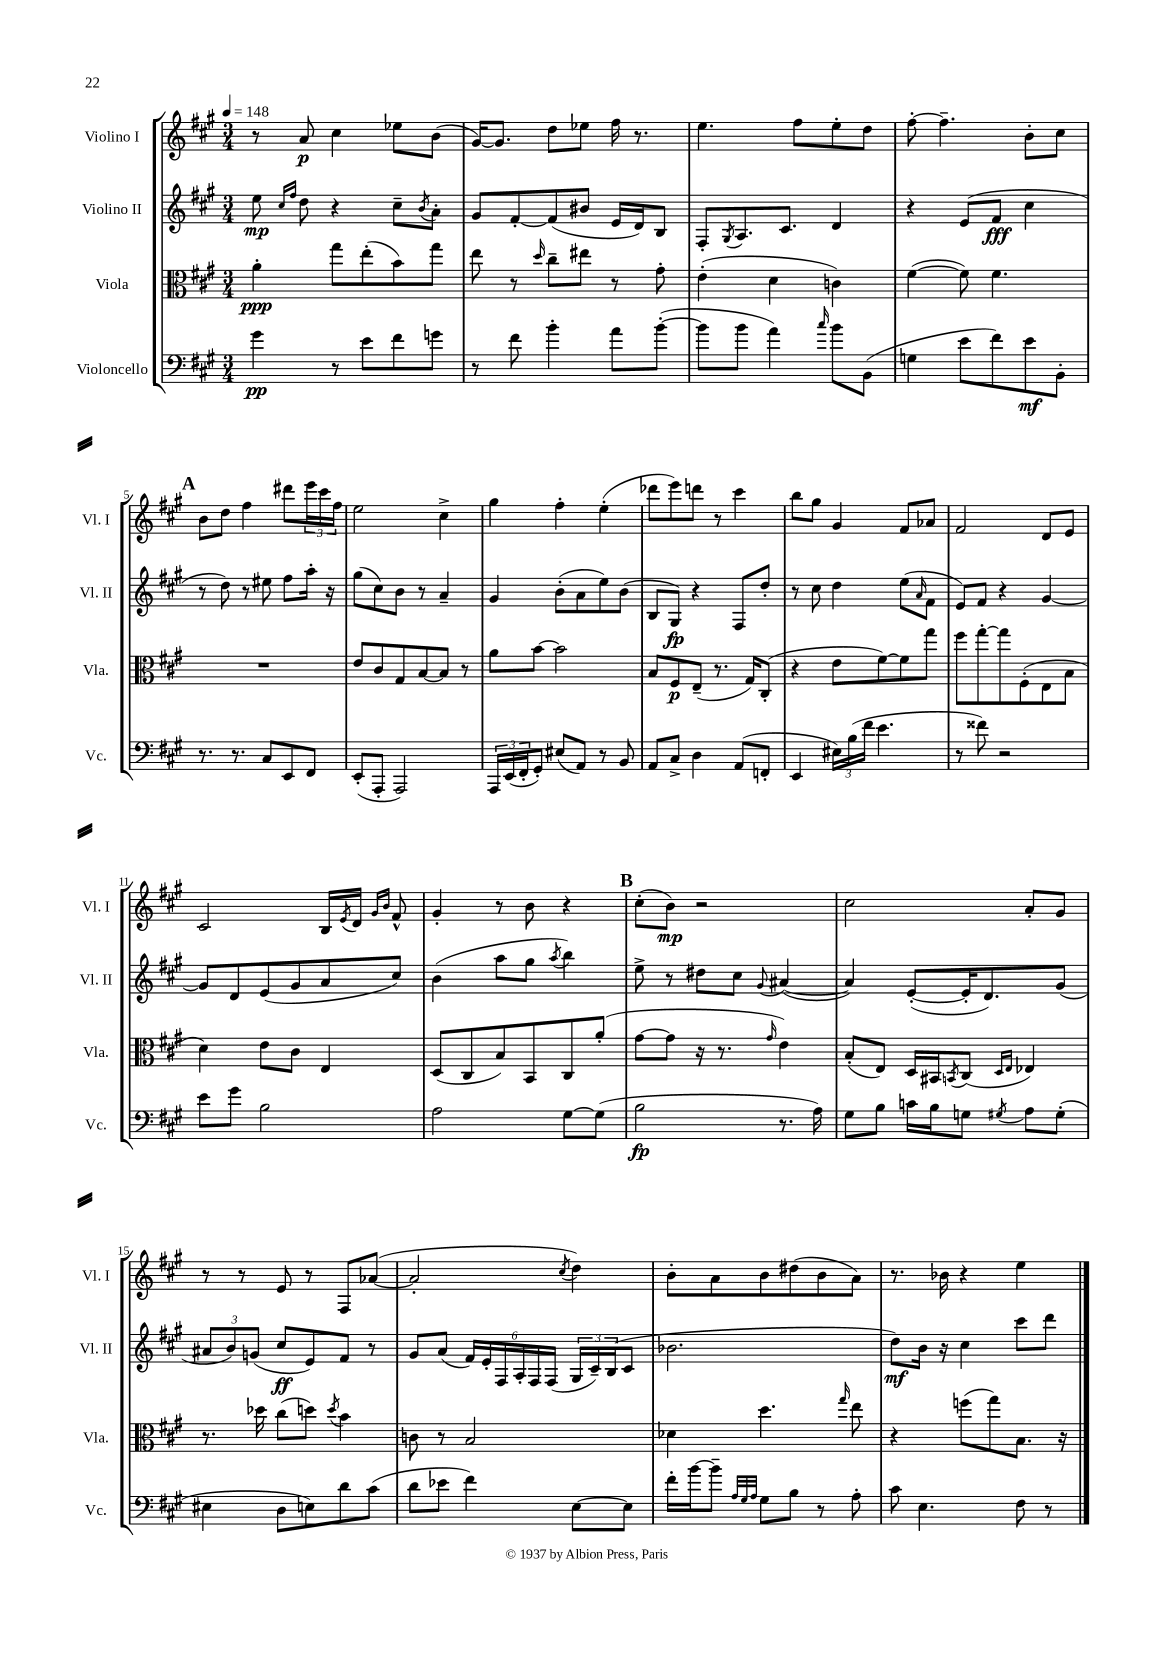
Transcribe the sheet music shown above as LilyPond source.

<<
\new StaffGroup <<
\new Staff = "s0" \with { instrumentName = "Violino I" shortInstrumentName = "Vl. I" } {
    \clef treble \key a \major \numericTimeSignature \time 3/4 \tempo 4 = 148
    r8 a'8\p cis''4 ees''8 b'8( |
    gis'16~) gis'8. d''8 ees''8 fis''16 r8. |
    e''4. fis''8 e''8-. d''8 |
    fis''8~-. fis''4.-- b'8-. cis''8 |
    \mark \markup { \bold "A" } b'8 d''8 fis''4 dis'''8 \tuplet 3/2 { e'''16 cis'''16 fis''16 } |
    e''2 cis''4-> |
    gis''4 fis''4-. e''4-.( |
    des'''8 e'''8) d'''8 r8 cis'''4 |
    b''8 gis''8 gis'4 fis'8 aes'8 |
    fis'2 d'8 e'8 |
    cis'2 b16 \acciaccatura { e'8 } d'16 \grace { gis'16 b'16 } fis'8-^ |
    gis'4-. r8 b'8 r4 |
    \mark \markup { \bold "B" } cis''8-.( b'8\mp) r2 |
    cis''2 a'8-. gis'8 |
    r8 r8 e'8 r8 fis8 aes'8~( |
    aes'2-. \acciaccatura { cis''8 } d''4) |
    b'8-. a'8 b'8 dis''8( b'8 a'8) |
    r8. bes'16 r4 e''4 \bar "|." |
}
\new Staff = "s1" \with { instrumentName = "Violino II" shortInstrumentName = "Vl. II" } {
    \clef treble \key a \major \numericTimeSignature \time 3/4
    e''8\mp \grace { cis''16 fis''16 } d''8 r4 cis''8-- \acciaccatura { b'8 } a'8-. |
    gis'8 fis'8~-. fis'8( bis'8 e'16 d'16) b8 |
    fis8-. \acciaccatura { gis8 } a8. cis'8. d'4 |
    r4 e'8( fis'8\fff cis''4 |
    \mark \markup { \bold "A" } r8 d''8) r8 eis''8 fis''8 a''16-. r16 |
    gis''8( cis''8) b'8 r8 a'4-- |
    gis'4 b'8-.( a'8 e''8) b'8( |
    b8 gis8\fp) r4 fis8 d''8-. |
    r8 cis''8 d''4 e''8( \grace { a'16 } fis'8 |
    e'8) fis'8 r4 gis'4~ |
    gis'8 d'8 e'8( gis'8 a'8 cis''8) |
    b'4( a''8 gis''8 \acciaccatura { a''8 } b''4) |
    \mark \markup { \bold "B" } e''8-> r8 dis''8 cis''8 \appoggiatura { gis'8 } ais'4~( |
    ais'4) e'8~-.( e'16-. d'8.) gis'8( |
    \tuplet 3/2 { ais'8 b'8) g'8( } cis''8\ff e'8) fis'8 r8 |
    gis'8 a'8( \tuplet 6/4 { fis'16) e'16-. fis16 a16-. fis16 fis16( } \tuplet 3/2 { gis16 cis'16--) b16( } cis'8 |
    bes'2. |
    d''8\mf) b'16 r16 cis''4 cis'''8 d'''8 \bar "|." |
}
\new Staff = "s2" \with { instrumentName = "Viola" shortInstrumentName = "Vla." } {
    \clef alto \key a \major \numericTimeSignature \time 3/4
    a'4-.\ppp gis''8 e''8-.( b'8) gis''8 |
    e''8 r8 \grace { d''16 } cis''8-- eis''8 r8 gis'8-. |
    e'4-.( d'4 c'4) |
    fis'4~( fis'8) fis'4. |
    \mark \markup { \bold "A" } R2. |
    e'8 cis'8 gis8 b8~ b8 r8 |
    a'8 b'8~ b'2 |
    b8 fis8\p e8--( r8. gis16) cis8-.( |
    r4 e'8 fis'8~) fis'8 gis''8 |
    fis''8 gis''8~-. gis''8 fis8-.( e8 b8 |
    d'4) e'8 cis'8 e4 |
    d8( cis8 b8) b,8 cis8 a'8-.( |
    \mark \markup { \bold "B" } gis'8~ gis'8 r16 r8. \grace { gis'16 } e'4) |
    b8-.( e8) d16 bis,16 \acciaccatura { b,8 } cis8( \grace { d16 e16 } ees4) |
    r8. des''16 cis''8( d''8) \acciaccatura { d''8 } b'4 |
    c'8 r8 b2 |
    des'4 d''4. \grace { gis''16 } e''8 |
    r4 f''8( gis''8) b8. r16 \bar "|." |
}
\new Staff = "s3" \with { instrumentName = "Violoncello" shortInstrumentName = "Vc." } {
    \clef bass \key a \major \numericTimeSignature \time 3/4
    gis'4\pp r8 e'8 fis'8 g'8 |
    r8 fis'8 b'4-. a'8 b'8~-.( |
    b'8 b'8 a'4) \grace { cis''16 } b'8 b,8( |
    g4 e'8 fis'8) e'8\mf b,8-. |
    \mark \markup { \bold "A" } r8. r8. cis8 e,8 fis,8 |
    e,8-.( a,,8-. a,,2) |
    \tuplet 3/2 { a,,16 e,16( fis,16-. } gis,8-.) eis8( a,8) r8 b,8 |
    a,8 cis8-> d4 a,8( f,8-. |
    e,4 \tuplet 3/2 { eis16) b16( fis'16 } e'4. |
    r8 fisis'8) r2 |
    e'8 gis'8 b2 |
    a2 gis8~ gis8( |
    \mark \markup { \bold "B" } b2\fp r8. a16) |
    gis8 b8 c'16 b16 g8 \acciaccatura { gis8 } a8 gis8-.( |
    eis4 d8 e8) d'8 cis'8( |
    d'8 ees'8 fis'4) e8~ e8 |
    fis'16-. b'16~ b'8-- \grace { a32 gis32 a32 } gis8 b8 r8 a8-. |
    cis'8 e4. fis8 r8 \bar "|." |
}
>>
>>
